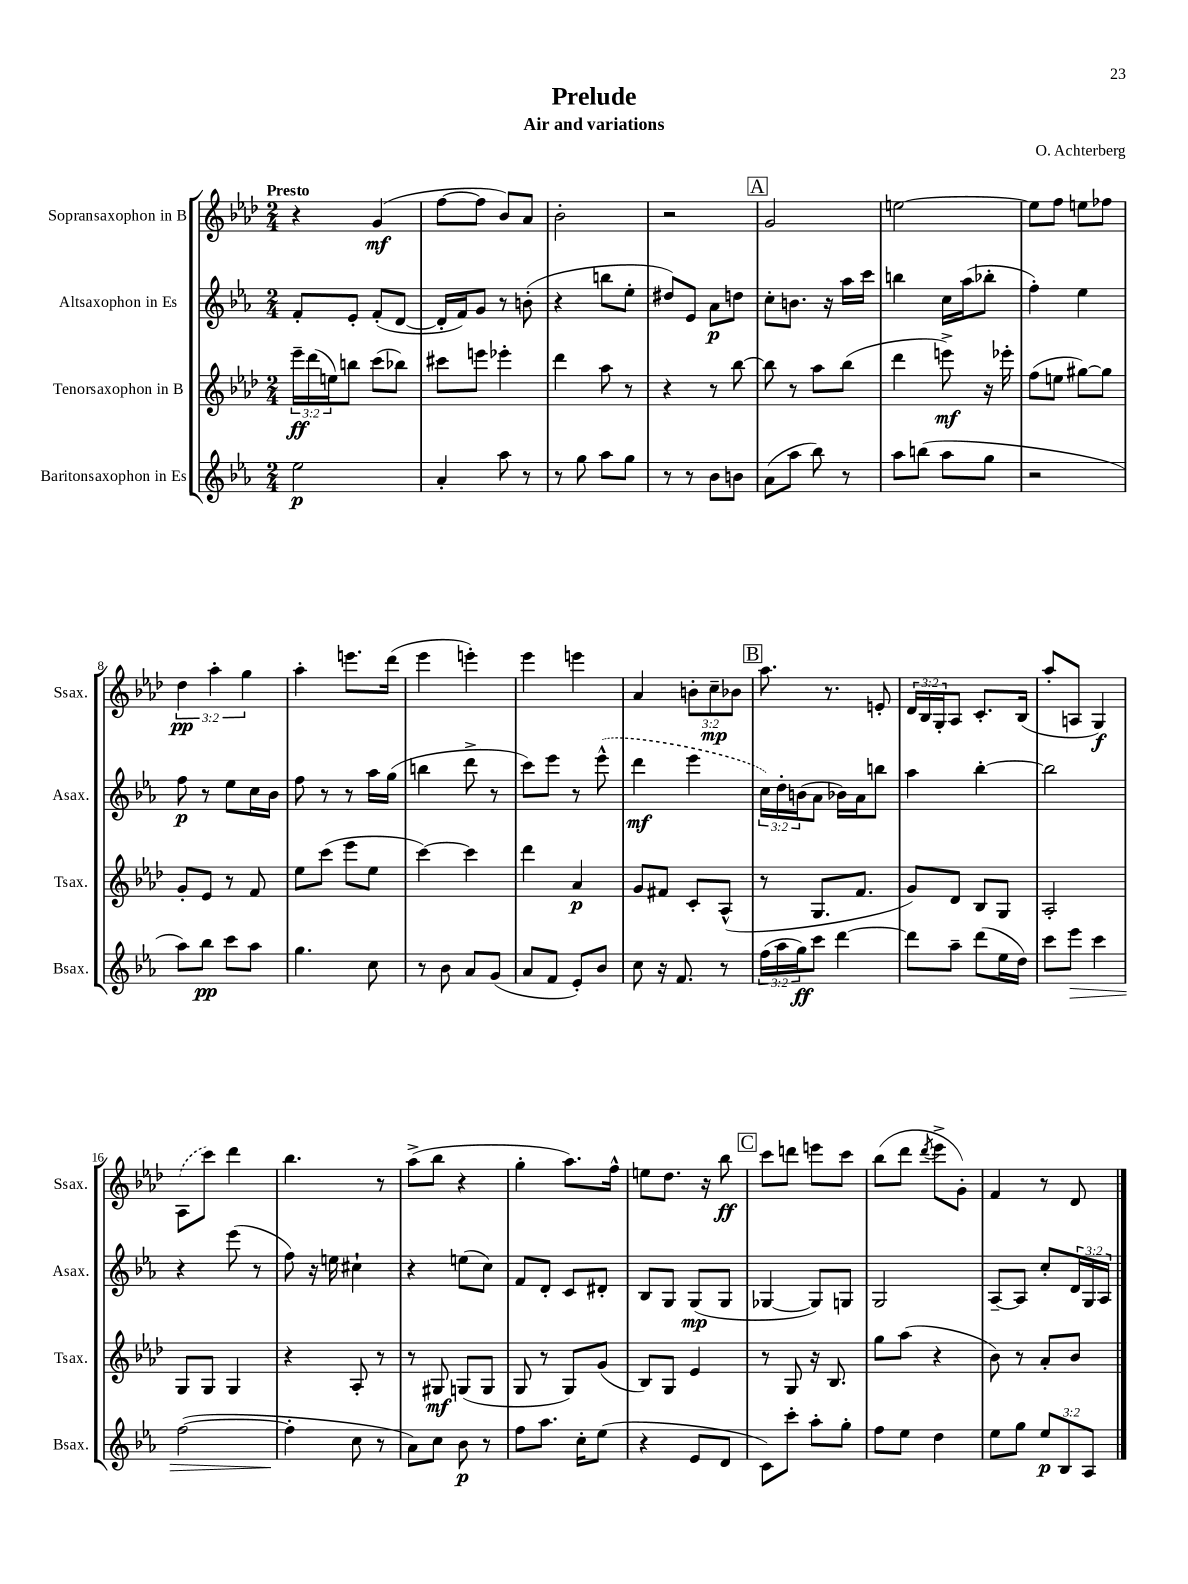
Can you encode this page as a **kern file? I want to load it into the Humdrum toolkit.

**kern	**kern	**kern	**kern
*staff4	*staff3	*staff2	*staff1
*clefG2	*clefG2	*clefG2	*clefG2
*k[b-e-a-]	*k[b-e-a-d-]	*k[b-e-a-]	*k[b-e-a-d-]
*M2/4	*M2/4	*M2/4	*M2/4
2ee-	24eee-~	8f'	4r
.	(24ddd-	.	.
.	24ee)	.	.
.	8bb	8e-'	.
.	(8ccc	(8f'	(4g
.	8bb-)	[8d	.
=	=	=	=
4a-'	8ccc#	16d']	[8ff
.	.	16f)	.
.	8eee	8g	8ff]
8aa-	4eee-'	8r	8b-)
8r	.	(8b'	8a-
=	=	=	=
8r	4ddd-	4r	2b-'
8gg	.	.	.
8aa-	8aa-	8bb	.
8gg	8r	8ee-'	.
=	=	=	=
8r	4r	8dd#)	2r
8r	.	8e-	.
8b-	8r	8a-	.
8b	[8bb-	8dd	.
=	=	=	=
(8a-	8bb-]	8cc'	2g
8aa-	8r	8.b	.
8bb-)	8aa-	.	.
.	.	16r	.
8r	(8bb-	16aa-	.
.	.	16ccc	.
=	=	=	=
8aa-	4ddd-	4bb	[2ee
(8bb	.	.	.
8aa-	8eee^)	16cc	.
.	.	(16aa-	.
8gg	16r	8bb-'	.
.	16eee-'	.	.
=	=	=	=
2r	(8ff	4ff')	8ee]
.	8ee	.	8ff
.	[8gg#)	4ee-	8ee
.	8gg#]	.	8ff-
=	=	=	=
8aa-)	8g'	8ff	6dd-
8bb-	8e-	8r	.
.	.	.	6aa-'
8ccc	8r	8ee-	.
.	.	.	6gg
8aa-	8f	16cc	.
.	.	16b-	.
=	=	=	=
4.gg	8ee-	8ff	4aa-'
.	(8ccc	8r	.
.	8eee-	8r	8.eee
8cc	8ee-	16aa-	.
.	.	(16gg	(16ddd-
=	=	=	=
8r	[4ccc)	4bb	4eee-
8b-	.	.	.
8a-	4ccc]	8ddd^	4eee')
(8g	.	8r	.
=	=	=	=
8a-	4ddd-	8ccc)	4eee-
8f	.	8eee-	.
8e-')	4a-	8r	4eee
8b-	.	(8eee-^^	.
=	=	=	=
8cc	8g	4ddd	4a-
16r	8f#	.	.
8.f	.	.	.
.	8c'	4eee-	12b'
.	.	.	12cc~
8r	(8A-^^	.	.
.	.	.	12b-
=	=	=	=
(24ff	8r	24cc)	8.aa-
24aa-	.	24dd'	.
24gg)	.	(24b	.
8ccc	8.G	8a-	.
.	.	.	8.r
[4ddd	.	16b-)	.
.	8.f	16a-	.
.	.	8bb	8e'
=	=	=	=
8ddd]	8g)	4aa-	24d-
.	.	.	24B-
.	.	.	24G'
8aa-~	8d-	.	8A-
(8ddd	8B-	[4bb-'	8.c'
16ee-	8G	.	.
16dd)	.	.	(16B-
=	=	=	=
8ccc	2A-'	2bb-]	8aa-'
8eee-	.	.	8A
4ccc	.	.	4G)
=	=	=	=
([2ff	8G	4r	(8A-
.	8G	.	8ccc)
.	4G	(8eee-	4ddd-
.	.	8r	.
=	=	=	=
4ff']	4r	8ff)	4.bb-
.	.	16r	.
.	.	16ee	.
8cc	8A-'	4cc#`	.
8r	8r	.	8r
=	=	=	=
8a-)	8r	4r	(8aa-^
8cc	8G#	.	8bb-
8b-	(8G	(8ee	4r
8r	8G	8cc)	.
=	=	=	=
8ff	8G	8f	4gg'
8.aa-	8r	8d'	.
.	8G)	8c	8.aa-)
16cc'	.	.	.
(8ee-	(8g	8d#'	.
.	.	.	16ff^^
=	=	=	=
4r	8B-)	8B-	8ee
.	8G	8G	8.dd-
8e-	4e-	(8G	.
.	.	.	16r
8d	.	8G	8bb-
=	=	=	=
8c)	8r	[4G-	8ccc
8ccc'	8G	.	8ddd
8aa-'	16r	8G-])	8eee
.	8.B-	.	.
8gg'	.	8G	8ccc
=	=	=	=
8ff	8gg	2G	(8bb-
8ee-	(8aa-	.	8ddd-
.	.	.	8qddd-
4dd	4r	.	8eee-^
.	.	.	8g')
=	=	=	=
8ee-	8b-)	[8A-~	4f
8gg	8r	8A-]	.
12ee-	8a-'	8cc'	8r
12B-	.	.	.
.	8b-	24d	8d-
12A-	.	24G	.
.	.	24A-	.
==	==	==	==
*-	*-	*-	*-
